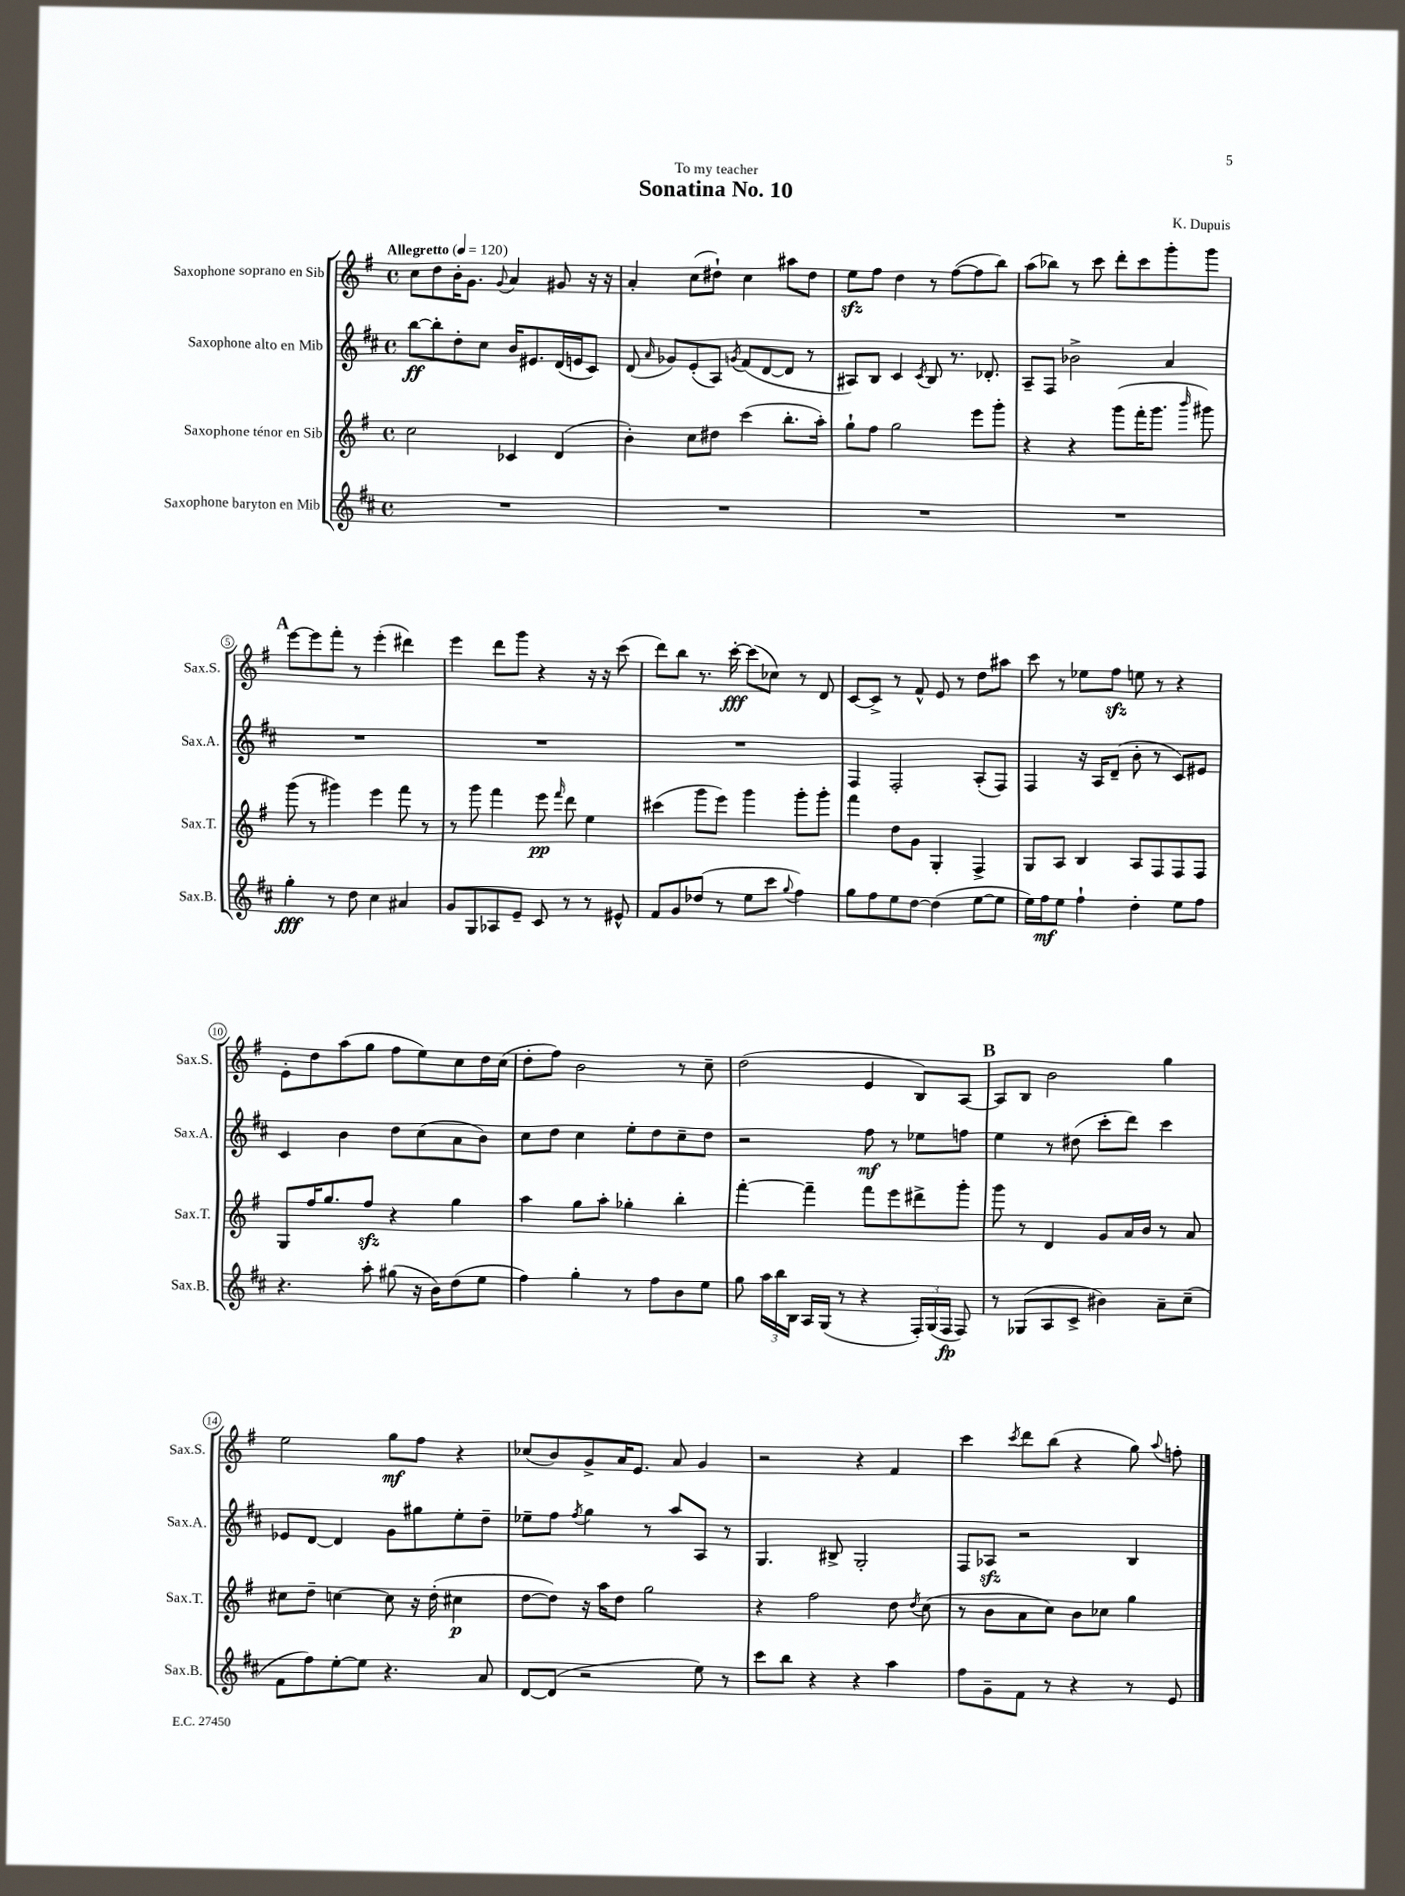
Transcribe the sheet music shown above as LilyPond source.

\header { title = "Sonatina No. 10" composer = "K. Dupuis" dedication = "To my teacher" }
<<
\new StaffGroup <<
\new Staff = "s0" \with { instrumentName = "Saxophone soprano en Sib" shortInstrumentName = "Sax.S." } {
    \clef treble \key g \major \defaultTimeSignature \time 4/4 \tempo "Allegretto" 4 = 120
    \autoBeamOff c''8[ d''8 b'16-. g'8.] \appoggiatura { g'8 } a'4 gis'8 r16 r16 |
    a'4-. c''8[( dis''8]-!) c''4 ais''8[ dis''8] |
    e''8[\sfz fis''8] d''4 r8 fis''8[~( fis''8 b''8]) |
    a''8[( bes''8]) r8 c'''8 d'''8[-. c'''8 g'''8-. g'''8] |
    \mark \markup { \bold "A" } e'''8[~ e'''8 fis'''8]-. r8 e'''4-.( dis'''4) |
    e'''4 d'''8[ g'''8] r4 r16 r16 c'''8( |
    d'''8[) b''8] r8. c'''16~-.\fff c'''8[( ces''8]) r8 d'8 |
    c'8[~ c'8]-> r8 fis'8-^ e'8 r8 d''8[ ais''8] |
    c'''8 r8 ees''8[ fis''8]\sfz e''8 r8 r4 |
    e'8[-. d''8 a''8( g''8] fis''8[ e''8) c''8 d''16 c''16]( |
    d''8[-. fis''8]) b'2 r8 c''8-- |
    d''2( e'4 b8[) a8]~ |
    \mark \markup { \bold "B" } a8[ b8] b'2 g''4 |
    e''2 g''8[\mf fis''8] r4 |
    ces''8[( b'8) g'8-> a'16 e'8.] a'8 g'4 |
    r2 r4 fis'4 |
    c'''4 \acciaccatura { c'''8 } d'''8[ b''8]( r4 g''8) \appoggiatura { a''8 } f''8-. \bar "|." |
}
\new Staff = "s1" \with { instrumentName = "Saxophone alto en Mib" shortInstrumentName = "Sax.A." } {
    \clef treble \key d \major \defaultTimeSignature \time 4/4
    \autoBeamOff b''8[~\ff b''8-. d''8-. cis''8] b'16[ eis'8. d'16( e'16 cis'8]) |
    d'8( \grace { a'16 } ges'8[) e'8-.( a8]) \acciaccatura { g'8 } fis'8[( d'8~ d'8] r8 |
    ais8[) b8] cis'4 \acciaccatura { cis'8 } b8 r8. des'8.-. |
    a8[-- fis8] bes'2-> a'4 |
    \mark \markup { \bold "A" } R1 |
    R1 |
    R1 |
    fis4 fis2-. a8[-.( fis8]) |
    fis4 r16 a16[ d'8]--( b'8-. r8 cis'8[) eis'8] |
    cis'4 b'4 d''8[ cis''8( a'8 b'8]) |
    cis''8[ d''8] cis''4 e''8[-. d''8 cis''8-- d''8] |
    r2 fis''8\mf r8 ees''8[ f''8] |
    \mark \markup { \bold "B" } e''4 r8 dis''8( cis'''8[-. d'''8]) cis'''4 |
    ees'8[ d'8]~ d'4 g'8[ gis''8 e''8-. d''8]-- |
    ees''8[-- fis''8] \acciaccatura { fis''8 } g''4 r8 a''8[ a8] r8 |
    g4. bis8-> g2-. |
    fis8[ aes8]\sfz r2 b4 \bar "|." |
}
\new Staff = "s2" \with { instrumentName = "Saxophone ténor en Sib" shortInstrumentName = "Sax.T." } {
    \clef treble \key g \major \defaultTimeSignature \time 4/4
    \autoBeamOff c''2 ces'4 d'4( |
    b'4-.) c''8[ dis''8] c'''4( b''8.[-. a''16]-.) |
    g''8[-! fis''8] g''2 e'''8[ g'''8]-. |
    r4 r4 g'''8[( fis'''16-. g'''8.] \grace { b'''16 } gis'''8) |
    \mark \markup { \bold "A" } g'''8( r8 gis'''4) e'''4 fis'''8 r8 |
    r8 g'''8 fis'''4 e'''8\pp \grace { fis'''16 } d'''8 e''4 |
    cis'''4( g'''8[ e'''8]) g'''4 g'''8[-. g'''8]-. |
    fis'''4 d''8[ g'8] g4-. fis4-> |
    g8[ a8] b4 a8[ fis8 fis8 fis8] |
    g8[ fis''16 g''8. fis''8]\sfz r4 g''4 |
    a''4 g''8[ a''8]-. ges''4-. b''4-. |
    fis'''4~-. fis'''4-- fis'''8[ e'''8 dis'''8-> g'''8]-. |
    \mark \markup { \bold "B" } g'''8 r8 d'4 g'8[ a'16 b'16] r8 a'8 |
    cis''8[ d''8]-- c''4~ c''8 r16 d''16-.( cis''4\p |
    d''8[~ d''8]) r16 a''16[ d''8] g''2 |
    r4 fis''2 d''8 \acciaccatura { d''8 } c''8( |
    r8 b'8[ a'8 c''8]) b'8[ ces''8] g''4 \bar "|." |
}
\new Staff = "s3" \with { instrumentName = "Saxophone baryton en Mib" shortInstrumentName = "Sax.B." } {
    \clef treble \key d \major \defaultTimeSignature \time 4/4
    \autoBeamOff R1 |
    R1 |
    R1 |
    R1 |
    \mark \markup { \bold "A" } g''4-.\fff r8 d''8 cis''4 ais'4 |
    g'8[ g8 aes8 e'8]-- cis'8 r8 r8 eis'8-^ |
    fis'8[ g'8 des''8]( r8 e''8[ cis'''8] \appoggiatura { g''8 } fis''4) |
    g''8[ fis''8 e''8 d''8]~ d''4( e''8[~ e''8] |
    e''16[) fis''16\mf e''8] fis''4-! d''4-. e''8[ fis''8] |
    r4. a''8-. gis''8( r16 b'16[) d''8( e''8] |
    fis''4) g''4-. r8 fis''8[ b'8 e''8] |
    g''8 \tuplet 3/2 { a''16[ b''16 b16] } a16[ g16]( r8 r4 \tuplet 3/2 { fis16[-.) g16( fis16]\fp } fis8) |
    \mark \markup { \bold "B" } r8 ges8[( a8 cis'8]-> bis'4) a'8[-- cis''8]--( |
    fis'8[ fis''8) e''8~-. e''8] r4. a'8 |
    d'8[~ d'8]( r2 e''8) r8 |
    cis'''8[ b''8] r4 r4 a''4 |
    fis''8[ g'8-- fis'8] r8 r4 r8 e'8 \bar "|." |
}
>>
>>
\layout { \context { \Score \override BarNumber.stencil = #(make-stencil-circler 0.1 0.3 ly:text-interface::print) } }
